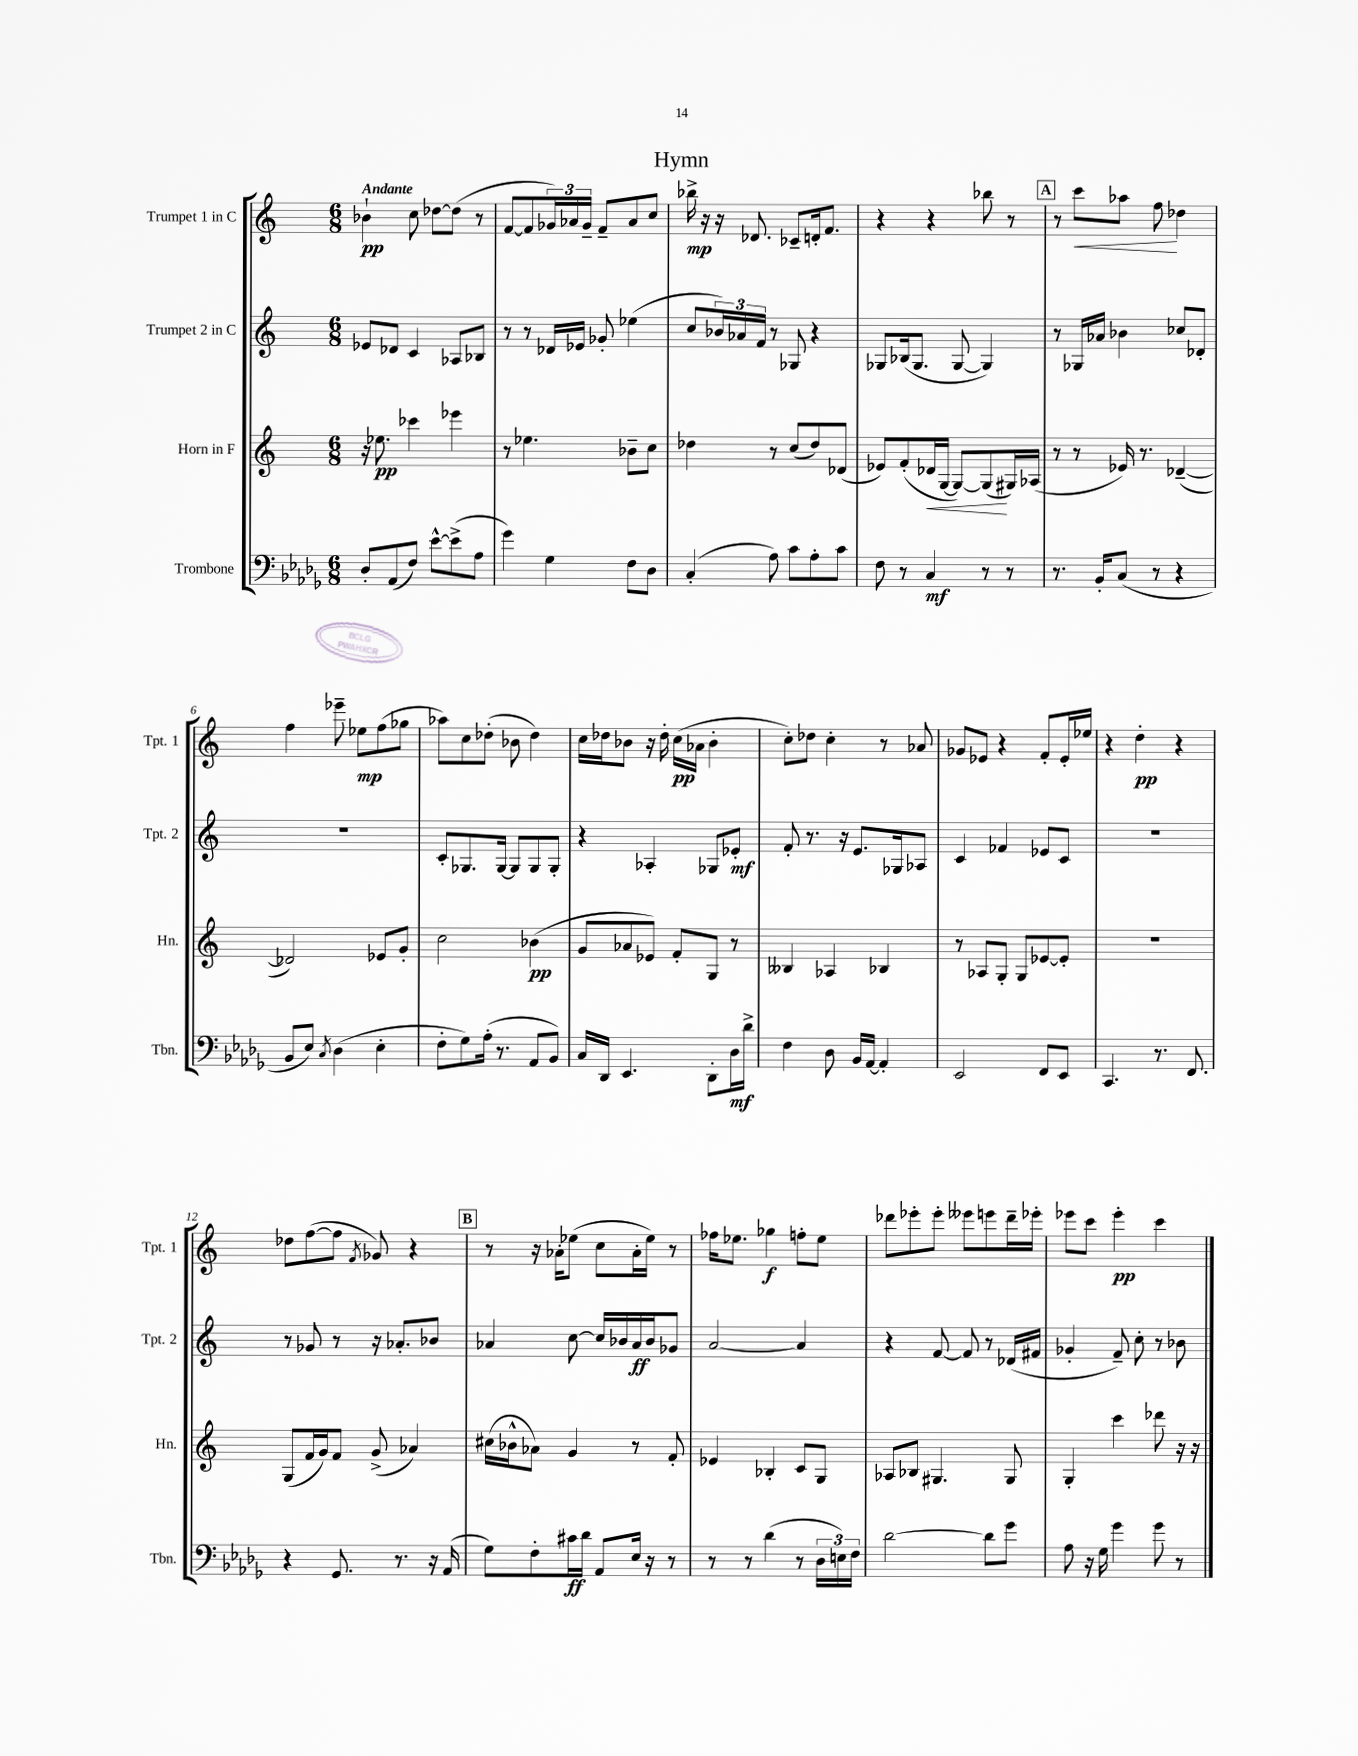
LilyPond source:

\header { title = "Hymn" }
<<
\new StaffGroup <<
\new Staff = "s0" \with { instrumentName = "Trumpet 1 in C" shortInstrumentName = "Tpt. 1" } {
    \clef treble \key c \major \numericTimeSignature \time 6/8 \tempo "Andante"
    bes'4-!\pp c''8 des''8~ des''8( r8 |
    f'8~ f'8 \tuplet 3/2 { ges'16) aes'16 ges'16-- } f'8-- aes'8 c''8 |
    bes''16->\mp r16 r16 des'8. ces'8-- d'16-. f'8. |
    r4 r4 bes''8 r8 |
    \mark \markup { \box "A" } r8 c'''8\< aes''8 f''8\! des''4 |
    f''4 ees'''8-- ees''8\mp f''8( ges''8 |
    aes''8) c''8 des''8-.( bes'8 des''4) |
    c''16 des''16 bes'8 r16 des''16-. c''16\pp( aes'16 bes'4-. |
    c''8-.) des''8 c''4-. r8 aes'8 |
    ges'8 ees'8 r4 f'8-. ees'16-. ees''16 |
    r4 d''4-.\pp r4 |
    des''8 f''8~( f''8 \acciaccatura { f'8 } ges'8) r4 |
    \mark \markup { \box "B" } r8 r16 aes'16-. ees''8( c''8 aes'16-. ees''16) r8 |
    fes''16 ees''8. ges''4\f f''8-. ees''8 |
    des'''8 ees'''8-. ees'''8-. eeses'''8 e'''8 des'''16-- ees'''16-. |
    ees'''8 c'''8 ees'''4-.\pp c'''4 \bar "|." |
}
\new Staff = "s1" \with { instrumentName = "Trumpet 2 in C" shortInstrumentName = "Tpt. 2" } {
    \clef treble \key c \major \numericTimeSignature \time 6/8
    ees'8 des'8 c'4 aes8 bes8 |
    r8 r8 des'16 ees'16 ges'8-. ees''4( |
    c''8 \tuplet 3/2 { bes'16) aes'16 f'16 } r8 ges8 r4 |
    ges8 bes16( ges8. ges8~ ges4) |
    \mark \markup { \box "A" } r8 ges16 aes'16 bes'4 ces''8 des'8-. |
    R2. |
    c'8-. ges8. ges16~ ges8 ges8 ges8-. |
    r4 aes4-. ges8 ees'8-.\mf |
    f'8-. r8. r16 e'8. ges16 aes8 |
    c'4 fes'4 ees'8 c'8 |
    R2. |
    r8 ges'8 r8 r16 aes'8.-. bes'8 |
    \mark \markup { \box "B" } aes'4 c''8~ c''16 bes'16 aes'16\ff bes'16 ges'8 |
    a'2~ a'4 |
    r4 f'8~ f'8 r8 des'16( fis'16 |
    ges'4-. f'8--) c''8-. r8 bes'8 \bar "|." |
}
\new Staff = "s2" \with { instrumentName = "Horn in F" shortInstrumentName = "Hn." } {
    \clef treble \key c \major \numericTimeSignature \time 6/8
    r16 ees''8.\pp ces'''4 ees'''4 |
    r8 ees''4. bes'8-- c''8 |
    des''4 r8 c''8( des''8) des'8( |
    ees'8) f'8-.( des'16\< g16~ g8~) g8\!( gis16) aes16( |
    \mark \markup { \box "A" } r8 r8 ees'16) r8. des'4~--( |
    des'2) ees'8 g'8-. |
    c''2 bes'4\pp( |
    g'8 aes'8 ees'8) f'8-. g8 r8 |
    beses4 aes4 bes4 |
    r8 aes8 g8-. g8 ees'8~ ees'8-. |
    R2. |
    g8( f'16 g'16) f'8 g'8->( aes'4) |
    \mark \markup { \box "B" } cis''16( bes'16-^ aes'8) g'4 r8 f'8-. |
    ees'4 bes4-. c'8 g8 |
    aes8 bes8 gis4. gis8 |
    g4-. c'''4 des'''8 r16 r16 \bar "|." |
}
\new Staff = "s3" \with { instrumentName = "Trombone" shortInstrumentName = "Tbn." } {
    \clef bass \key des \major \numericTimeSignature \time 6/8
    des8-. aes,8( f8) ees'8~-^ ees'8->( aes8 |
    ges'4) ges4 f8 des8 |
    c4-.( aes8) c'8 aes8-. c'8 |
    f8 r8 c4\mf r8 r8 |
    \mark \markup { \box "A" } r8. bes,16-. c8( r8 r4 |
    bes,8 ees8) \acciaccatura { c8 } des4( ees4-. |
    f8-. ges8) aes16-.( r8. aes,8 bes,8) |
    c16 des,16 ees,4. des,8-. des16\mf des'16-> |
    f4 des8 bes,16 aes,16~ aes,4-. |
    ees,2 f,8 ees,8 |
    c,4. r8. f,8. |
    r4 ges,8. r8. r16 aes,16( |
    \mark \markup { \box "B" } ges8) f8-. cis'16\ff des'16 aes,8 ees16 r16 r8 |
    r8 r8 des'4( r8 \tuplet 3/2 { des16 e16) f16 } |
    des'2~ des'8 ges'8 |
    aes8 r16 ges16 ges'4 ges'8 r8 \bar "|." |
}
>>
>>
